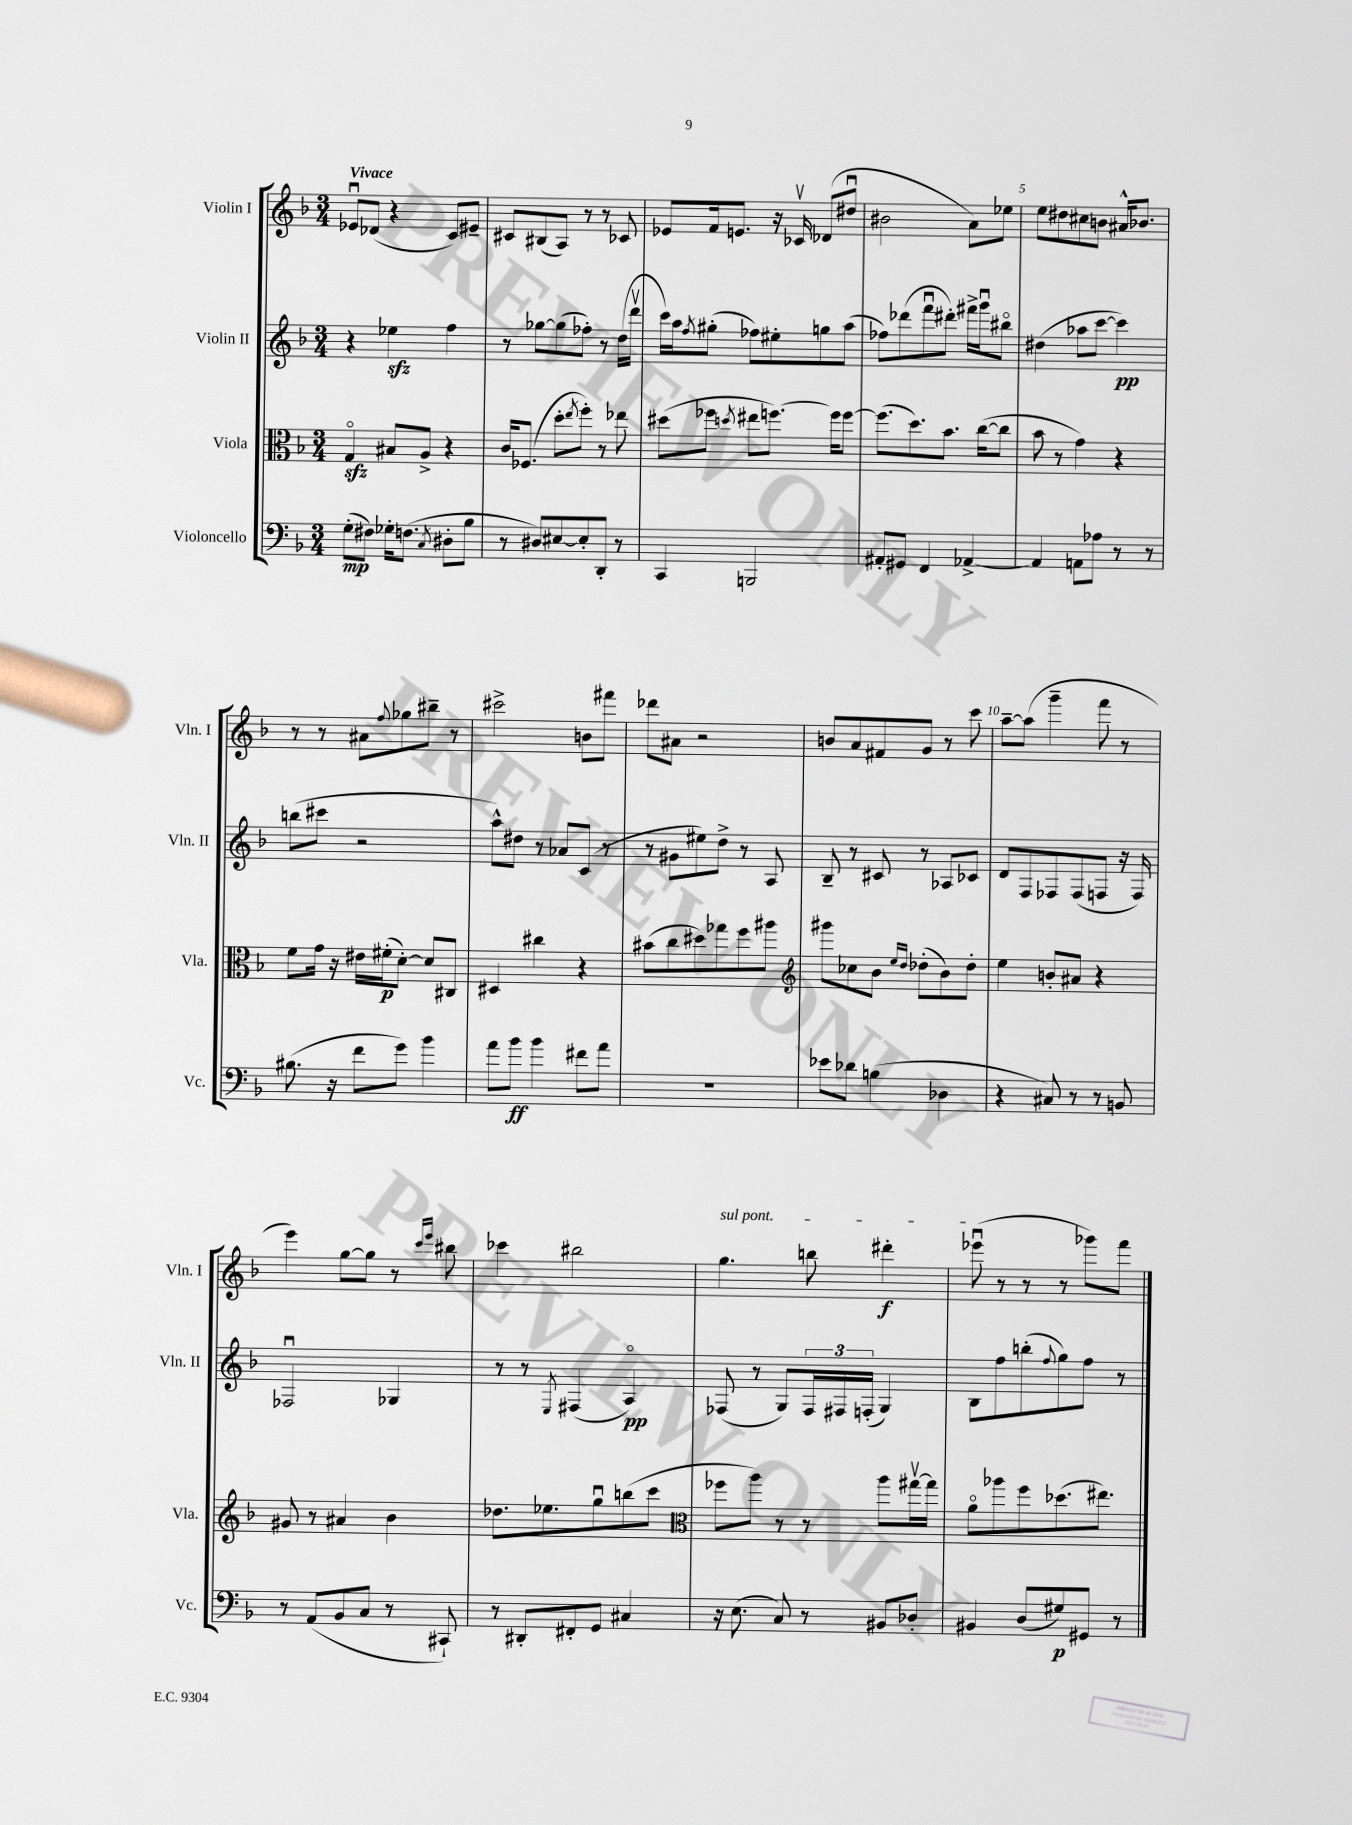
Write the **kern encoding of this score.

**kern	**dynam	**kern	**dynam	**kern	**dynam	**kern	**dynam
*part4	*part4	*part3	*part3	*part2	*part2	*part1	*part1
*staff4	*staff4	*staff3	*staff3	*staff2	*staff2	*staff1	*staff1
*I"Violoncello	*	*I"Viola	*	*I"Violin II	*	*I"Violin I	*
*I'Vc.	*	*I'Vla.	*	*I'Vln. II	*	*I'Vln. I	*
*clefF4	*	*clefC3	*	*clefG2	*	*clefG2	*
*k[b-]	*	*k[b-]	*	*k[b-]	*	*k[b-]	*
*M3/4	*	*M3/4	*	*M3/4	*	*M3/4	*
=1	=1	=1	=1	=1	=1	=1	=1
!	!	!	!	!	!	!LO:TX:a:B:t=Vivace	!
(8G'\L	mp	4Gzz/	.	4r	.	8e-Xu/L	.
8F#X\J)	.	.	.	.	.	(8d-X/J	.
16G-X'\KL	.	8B#X/L	.	4ee-Xzz\	.	4r	.
(8.Fn\J	.	.	.	.	.	.	.
.	.	8A^/J	.	.	.	.	.
8qC/	.	.	.	.	.	.	.
8D#X'\L	.	4r	.	4ff\	.	8c/L)	.
8B-\J	.	.	.	.	.	8e#X~/J	.
=2	=2	=2	=2	=2	=2	=2	=2
8r	.	16c/KL	.	8r	.	8c#X/L	.
.	.	(8.F-X/J	.	.	.	.	.
8D#X/L)	.	.	.	[8gg-X\L	.	(8B#X/	.
[8E#X/	.	8dd'\L	.	(8gg-\]	.	8A/J)	.
.	.	8qee/	.	.	.	.	.
8E#'/]	.	8ff'\J)	.	8ff-X'\J)	.	8r	.
8DD'/J	.	8r	.	8r	.	8r	.
8r	.	8ee-X\	.	(16dd\LL	.	8c-X/	.
.	.	.	.	16dddv\JJ	.	.	.
=3	=3	=3	=3	=3	=3	=3	=3
4CC/	.	(8dd#X\L	.	16ccc\LL)	.	8e-X/L	.
.	.	.	.	16aa\J	.	.	.
.	.	.	.	8qff/	.	.	.
.	.	8ff-X\J	.	(8gg#X'\J	.	16f/k	.
.	.	.	.	.	.	8.en/J	.
.	.	8qddn/	.	.	.	.	.
2BBBn/	.	8ee#X\L	.	8ff-X\L)	.	.	.
.	.	[8.ffn\J)	.	8ee#X'\	.	16r	.
.	.	.	.	.	.	16c-Xv/	.
.	.	.	.	8ggn\	.	(8d-X/L	.
.	.	16ff\KL]	.	.	.	.	.
.	.	[8ff\J	.	(8aa\J	.	8dd#Xu/J	.
=4	=4	=4	=4	=4	=4	=4	=4
8AA#X'/L	.	(8.ff\L]	.	8ff-X\L)	.	2b#X\	.
8GG#X/J	.	.	.	(8ddd-X\	.	.	.
.	.	8.dd\)	.	.	.	.	.
4FF/	.	.	.	8fffu\	.	.	.
.	.	8.b-\J	.	8ddd#X'\J)	.	.	.
[4AA-X^/	.	.	.	16fff#X^\LL	.	8a\L)	.
.	.	([16cc\KL	.	16gggu\J	.	.	.
.	.	8cc\J]	.	8bb#X\J	.	8ee-X\J	.
=5	=5	=5	=5	=5	=5	=5	=5
4AA-/]	.	8b-\	.	(4dd#X\	.	8ee\L	.
.	.	8r	.	.	.	8dd#X\	.
8AAn\L	.	4g\)	.	8aa-X\L	.	8cc#X\	.
8A-X\J	.	.	.	[8ccc\J	.	8bn\J	.
8r	.	4r	.	4ccc\])	pp	16a#X^^/KL	.
.	.	.	.	.	.	8.b-X/J	.
8r	.	.	.	.	.	.	.
!!LO:LB:g=z
=6	=6	=6	=6	=6	=6	=6	=6
(8.B#X\	.	8f\L	.	(8bbn\L	.	8r	.
.	.	16g\Jk	.	8ccc#X\J	.	8r	.
16r	.	16r	.	.	.	.	.
8f\L	.	16e#X\LL	.	2r	.	8a#X\L	.
.	.	(16f#X'\J	p	.	.	.	.
.	.	.	.	.	.	8qqff/	.
8g\J)	.	[8d'\J)	.	.	.	8gg-X\	.
4b-\	.	8d/L]	.	.	.	8bb#X~\J	.
.	.	8C#X/J	.	.	.	8r	.
=7	=7	=7	=7	=7	=7	=7	=7
8a\L	.	4D#X/	.	8aa^^\L)	.	2ccc#X^\	.
8b-\J	ff	.	.	8dd#X\J	.	.	.
4b-\	.	4cc#X\	.	8r	.	.	.
.	.	.	.	8a-X/L	.	.	.
8f#X\L	.	4r	.	(8c/J	.	8bn\L	.
8a\J	.	.	.	8r	.	8fff#X\J	.
=8	=8	=8	=8	=8	=8	=8	=8
2.r	.	(8b#X\L	.	8r	.	8ddd-X\L	.
.	.	8cc\	.	8g#X\L	.	8a#X\J	.
.	.	8dd#X\)	.	8ee#X\)	.	2r	.
.	.	8gg-X\	.	8dd^\J	.	.	.
.	.	8ff\	.	8r	.	.	.
.	.	8aa#X\J	.	8A/	.	.	.
=9	=9	=9	=9	=9	=9	=9	=9
*	*	*clefG2	*	*	*	*	*
8e-X\L	.	8ggg#X\L	.	8B-~/	.	8bn/L	.
8d-X\J	.	8cc-X\	.	8r	.	8a/	.
(4Bn\	.	8b-\J	.	8c#X/	.	8f#X/	.
.	.	16qqee/LL	.	.	.	.	.
.	.	16qqdd/JJ	.	.	.	.	.
.	.	(8dd-X'\L	.	8r	.	8g/J	.
4D-X\	.	8b-\)	.	8A-X/L	.	8r	.
.	.	8dd-'\J	.	8c-X/J	.	8ccc\	.
=10	=10	=10	=10	=10	=10	=10	=10
4r	.	4ee\	.	8d/L	.	[8aa~\L	.
.	.	.	.	8F/	.	(8aa\J]	.
8C#X/)	.	8bn'/L	.	8F-X/	.	4ggg~\	.
8r	.	8a#X/J	.	(8F-/	.	.	.
8r	.	4r	.	8Fn/J	.	8fff\	.
8BBn/	.	.	.	16r	.	8r	.
.	.	.	.	16F/)	.	.	.
!!LO:LB:g=z
=11	=11	=11	=11	=11	=11	=11	=11
8r	.	8g#X/	.	2F-Xu/	.	4eee\)	.
(8AA/L	.	8r	.	.	.	.	.
8BB-/	.	4a#X/	.	.	.	[8gg\L	.
8C/J	.	.	.	.	.	8gg\J]	.
8r	.	4b-\	.	4G-X/	.	8r	.
.	.	.	.	.	.	16qqccc/LL	.
.	.	.	.	.	.	16qqeee/JJ	.
8CC#X`/)	.	.	.	.	.	8bb#X\	.
=12	=12	=12	=12	=12	=12	=12	=12
8r	.	8.dd-X\L	.	8r	.	4ccc-X\	.
8DD#X'/L	.	.	.	8r	.	.	.
.	.	8.ee-X\	.	.	.	.	.
.	.	.	.	8qE/	.	.	.
8FF#X'/	.	.	.	(4F#X/	.	2bb#X\	.
8GG/J	.	8ggu\	.	.	.	.	.
4C#X/	.	(8bbn\	.	4A/)	pp	.	.
.	.	8ccc\J	.	.	.	.	.
=13	=13	=13	=13	=13	=13	=13	=13
*	*	*clefC3	*	*	*	*	*
!	!	!	!	!	!	!LO:TX:a:i:t=sul pont.	!
16r	.	8ff-X\L	.	(8F-X/	.	4.gg\	.
(8.E\	.	.	.	.	.	.	.
.	.	8aa\J)	.	8r	.	.	.
8C/)	.	8r	.	8G/L)	.	.	.
8r	.	8r	.	24F-/L	.	8bbn\	.
.	.	.	.	24F#X/	.	.	.
.	.	.	.	(24Fn'/JJ	.	.	.
8BB#X/L	.	8aa\L	.	4G/)	.	4ddd#X'\	f
8D-X'/J	.	[16gg#Xv\L	.	.	.	.	.
.	.	16gg#\JJ]	.	.	.	.	.
=14	=14	=14	=14	=14	=14	=14	=14
4BB#X/	.	8a\L	.	8B-\L	.	(8eee-Xu\	.
.	.	8aa-X\	.	8ff\	.	8r	.
(8D/L	.	8ff\	.	(8bbn'\	.	8r	.
.	.	.	.	8qqff/	.	.	.
8G#X/)	p	(8.dd-X\	.	8gg\)	.	8r	.
8GG#X/J	.	.	.	8ff\J	.	8ggg-X\L)	.
.	.	8.ee#X\J)	.	.	.	.	.
8r	.	.	.	8r	.	8fff\J	.
==	==	==	==	==	==	==	==
*-	*-	*-	*-	*-	*-	*-	*-
